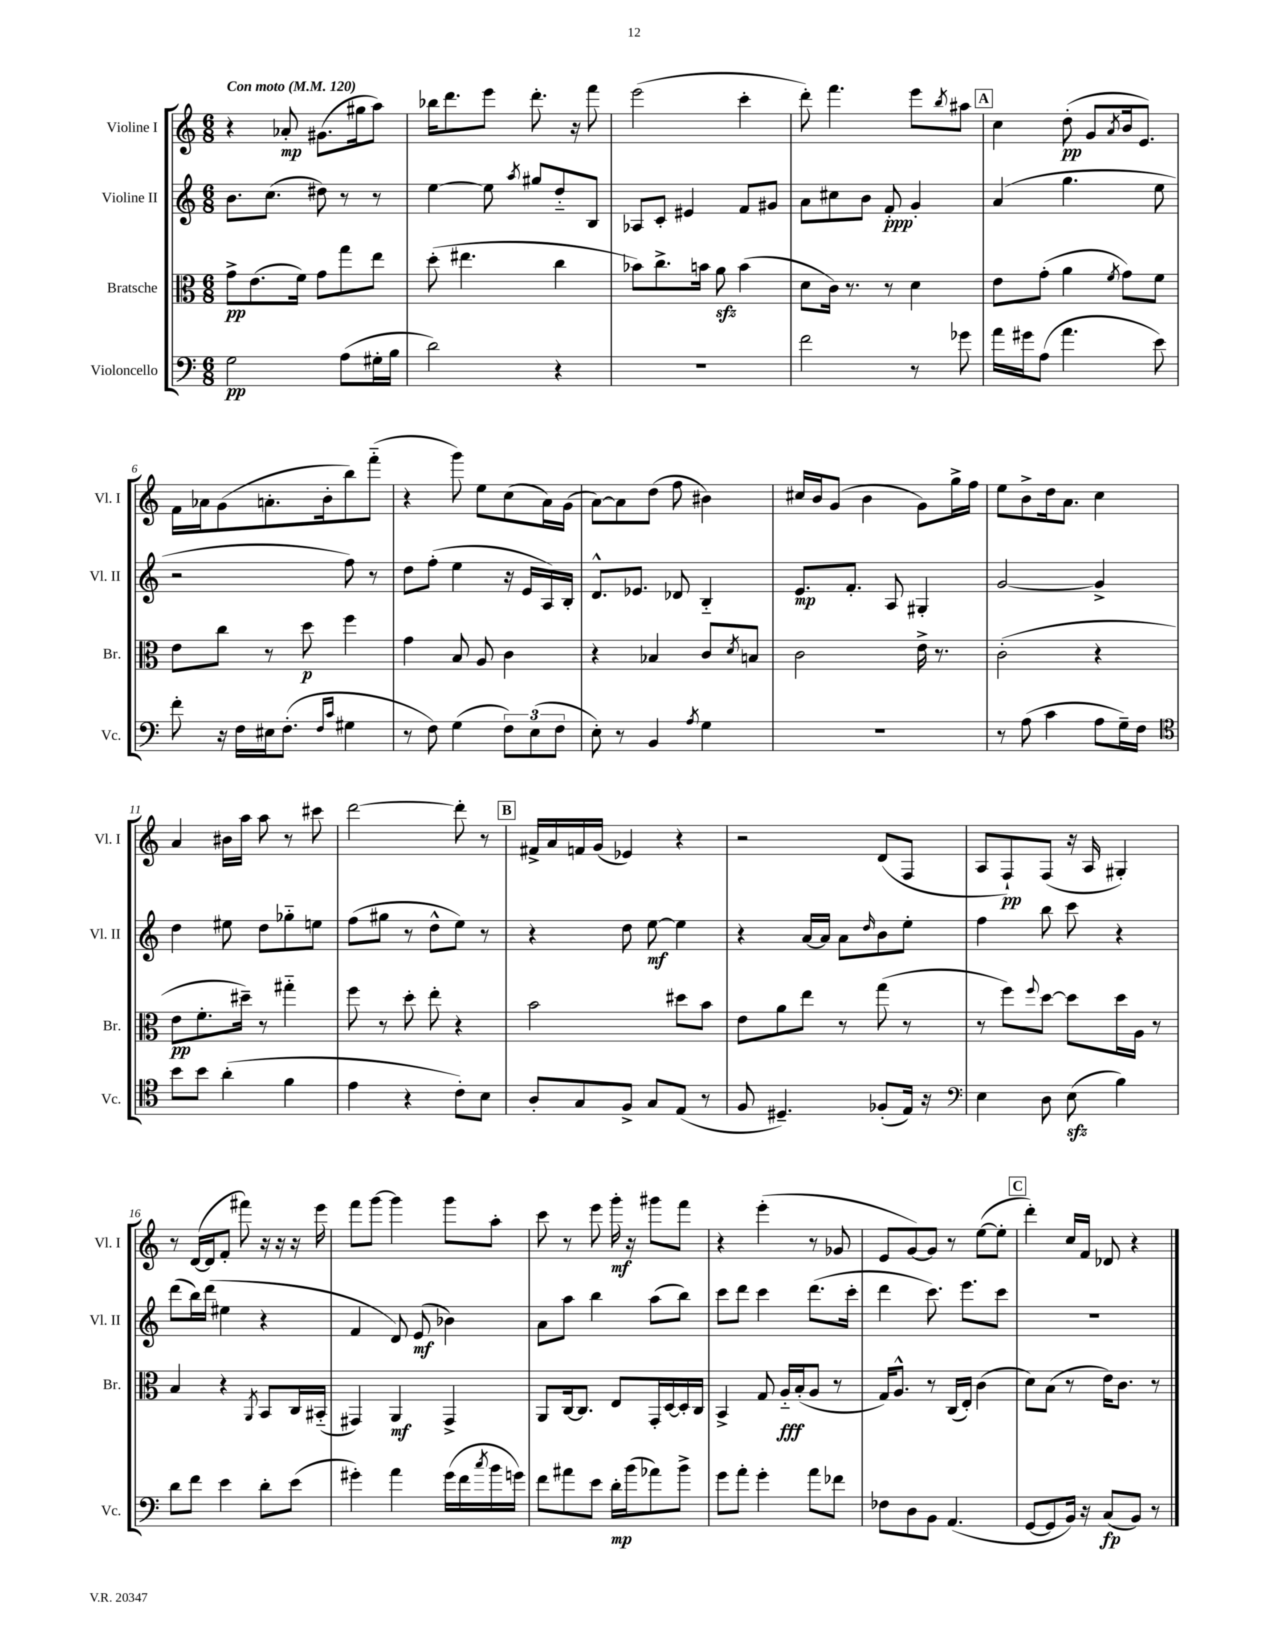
<<
\new StaffGroup <<
\new Staff = "s0" \with { instrumentName = "Violine I" shortInstrumentName = "Vl. I" } {
    \clef treble \key c \major \numericTimeSignature \time 6/8 \tempo "Con moto" 4 = 120
    r4 aes'8-.\mp gis'8.( gis''16 a''8) |
    bes''16 d'''8. e'''8 d'''8.-. r16 f'''8 |
    e'''2( c'''4-. |
    d'''8-.) f'''4. e'''8 \acciaccatura { b''8 } ais''8 |
    \mark \markup { \box "A" } c''4 d''8-.\pp( g'8 \acciaccatura { a'8 } b'16 e'8.) |
    f'16 aes'16 g'8( a'8.-. b'16-. b''8) f'''8-_( |
    r4 g'''8) e''8 c''8( a'16) g'16( |
    a'8~) a'8 d''8( f''8 bis'4) |
    cis''16 b'16 g'8( b'4 g'8) g''16-> f''16 |
    e''8 b'8-> d''16 a'8. c''4 |
    a'4 bis'16 a''16 a''8 r8 cis'''8 |
    d'''2~ d'''8-. r8 |
    \mark \markup { \box "B" } fis'16-> a'16 f'16 g'16( ees'4) r4 |
    r2 d'8( f8 |
    a8 f8-!\pp) f8( r16 a16 gis4-.) |
    r8 d'16~( d'16 f'8-. fis'''8) r16 r16 r16 e'''16 |
    f'''8 g'''8~ g'''4 g'''8 a''8-. |
    c'''8 r8 e'''8 g'''16-.\mf r16 gis'''8 f'''8 |
    r4 e'''4-.( r8 ges'8 |
    e'8 g'8~) g'8 r8 e''8~( e''8-. |
    \mark \markup { \box "C" } d'''4-.) c''16 f'16 des'8 r4 \bar "|." |
}
\new Staff = "s1" \with { instrumentName = "Violine II" shortInstrumentName = "Vl. II" } {
    \clef treble \key c \major \numericTimeSignature \time 6/8
    b'8. c''8.( dis''8) r8 r8 |
    e''4~ e''8 \acciaccatura { a''8 } gis''8 d''8-_ b8 |
    aes8 c'8-. eis'4 f'8 gis'8 |
    a'8 cis''8 b'8 f'8-.\ppp g'4-. |
    \mark \markup { \box "A" } a'4( g''4. e''8 |
    r2 f''8) r8 |
    d''8 f''8-.( e''4 r16 e'16 a16) b16-. |
    d'8.-^ ees'8. des'8 b4-_ |
    e'8.\mp f'8.-. a8 gis4-. |
    g'2~ g'4-> |
    d''4 eis''8 d''8 ges''8-_ e''8 |
    f''8( gis''8 r8 d''8-^ e''8) r8 |
    \mark \markup { \box "B" } r4 d''8 e''8~\mf e''4 |
    r4 a'16~ a'16 a'8 \grace { d''16 } b'8 e''8-. |
    f''4 b''8 c'''8 r4 |
    d'''8( b''16) d'''16( eis''4 r4 |
    f'4 d'8) e'8\mf( bes'4) |
    a'8 a''8 b''4 a''8( b''8) |
    c'''8 d'''8 c'''4 d'''8.( c'''16-. |
    d'''4 c'''8.) e'''8. c'''8 |
    \mark \markup { \box "C" } R2. \bar "|." |
}
\new Staff = "s2" \with { instrumentName = "Bratsche" shortInstrumentName = "Br." } {
    \clef alto \key c \major \numericTimeSignature \time 6/8
    g'8->\pp e'8.( f'16) g'8 g''8 e''8 |
    d''8-.( eis''4. c''4 |
    bes'8) c''8.-> b'16 a'8\sfz b'4( |
    d'8 c'16) r8. r8 d'4 |
    \mark \markup { \box "A" } e'8 g'8-.( a'4 \acciaccatura { f'8 } g'8) f'8 |
    e'8 c''8 r8 d''8\p f''4 |
    g'4 b8 a8 c'4 |
    r4 bes4 c'8 \acciaccatura { d'8 } b8 |
    c'2 e'16-> r8. |
    c'2-.( r4 |
    e'8\pp f'8.-. dis''16--) r8 gis''4-_ |
    f''8 r8 d''8-. e''8-. r4 |
    \mark \markup { \box "B" } b'2 dis''8 b'8 |
    e'8 a'8 e''8 r8 g''8( r8 |
    r8 f''8) \appoggiatura { f''8 } d''8~ d''8 d''16 a16 r8 |
    b4 r4 \acciaccatura { a,8 } b,8 c16 bis,16-_( |
    gis,4) a,4\mf gis,4-> |
    a,8 c16~ c8. e8 g,16-. d16~ d16-. c16 |
    b,4-> g8 a16-_\fff b16-.( a8 r8 |
    g16) a8.-^ r8 c16( e16-.) c'4( |
    \mark \markup { \box "C" } d'8) b8( r8 e'16) c'8. r8 \bar "|." |
}
\new Staff = "s3" \with { instrumentName = "Violoncello" shortInstrumentName = "Vc." } {
    \clef bass \key c \major \numericTimeSignature \time 6/8
    g2\pp a8( gis16-. b16 |
    d'2) r4 |
    R2. |
    f'2 r8 ges'8 |
    \mark \markup { \box "A" } a'16 gis'16 a8( a'4. e'8) |
    f'8-. r16 f16 eis16 f8.-.( \grace { f16 c'16 } gis4 |
    r8 f8) g4( \tuplet 3/2 { f8) e8( f8 } |
    e8-.) r8 b,4 \acciaccatura { a8 } g4 |
    R2. |
    r8 a8( c'4 a8 g16--) f16 |
    \clef tenor b'8 b'8 a'4-.( f'4 |
    e'4 r4 c'8-.) b8 |
    \mark \markup { \box "B" } a8-. g8 f8-> g8 e8( r8 |
    f8 dis4.--) fes8-.( e16) r16 |
    \clef bass e4 d8 e8\sfz( b4) |
    d'8 f'8 e'4 d'8-. e'8( |
    gis'4-.) a'4 gis'16( f'16 \acciaccatura { c''8 } b'16 g'16) |
    f'8 ais'8 e'8 d'16-.\mp b'16( aes'8) b'8-> |
    g'8 a'8-. g'4-. a'8 fes'8 |
    fes8 d8 b,8 a,4.( |
    \mark \markup { \box "C" } g,8~ g,8 b,16) r16 c8\fp( b,8) r8 \bar "|." |
}
>>
>>
